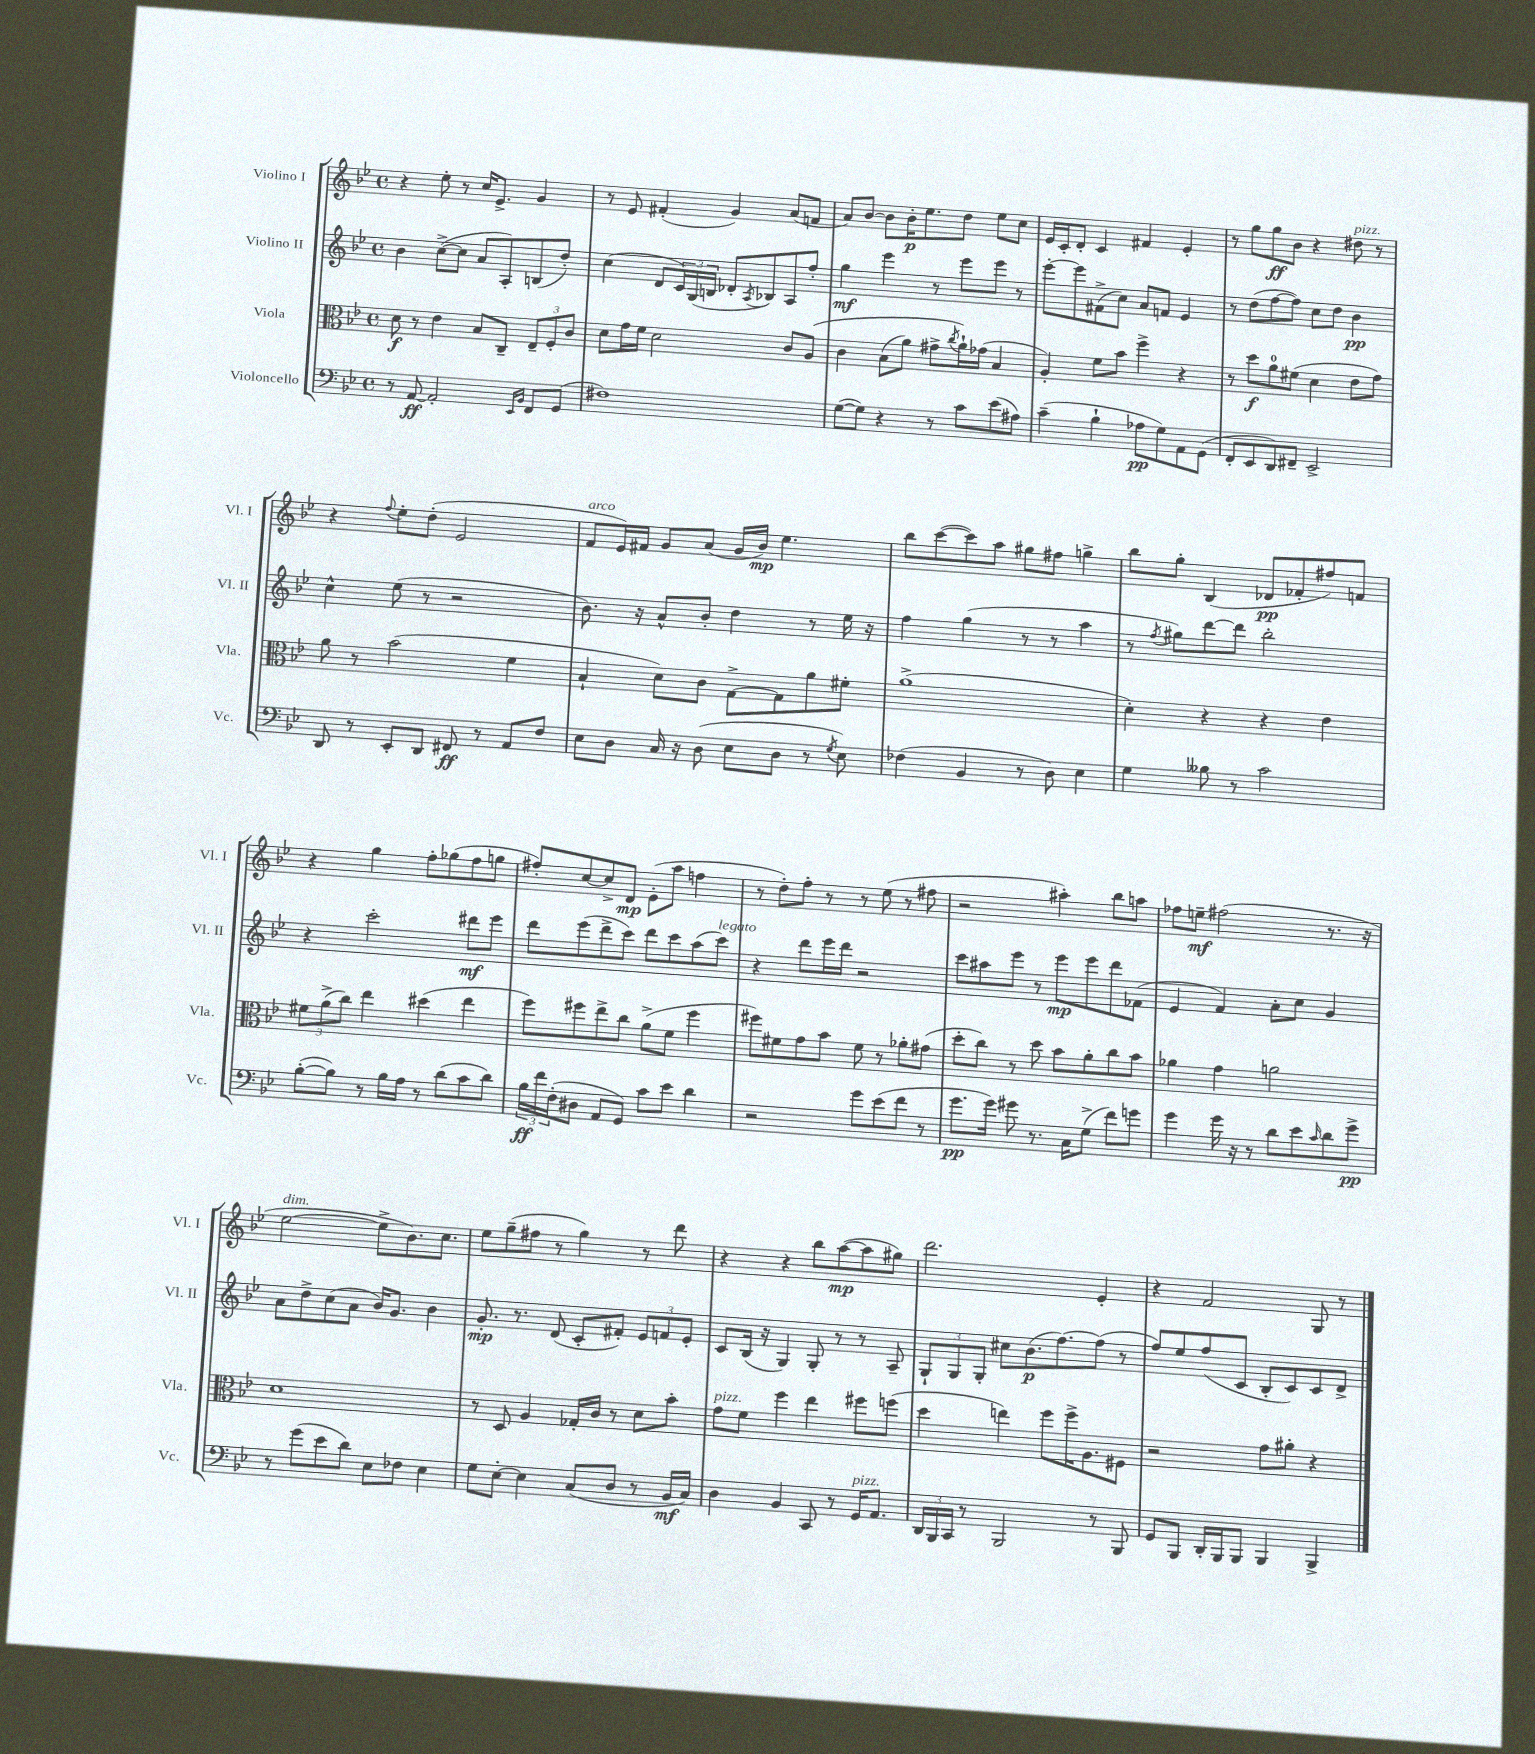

**kern	**dynam	**kern	**dynam	**kern	**dynam	**kern	**dynam
*part4	*part4	*part3	*part3	*part2	*part2	*part1	*part1
*staff4	*staff4	*staff3	*staff3	*staff2	*staff2	*staff1	*staff1
*I"Violoncello	*	*I"Viola	*	*I"Violino II	*	*I"Violino I	*
*I'Vc.	*	*I'Vla.	*	*I'Vl. II	*	*I'Vl. I	*
*clefF4	*	*clefC3	*	*clefG2	*	*clefG2	*
*k[b-e-]	*	*k[b-e-]	*	*k[b-e-]	*	*k[b-e-]	*
*M4/4	*	*M4/4	*	*M4/4	*	*M4/4	*
*met(c)	*	*met(c)	*	*met(c)	*	*met(c)	*
=1	=1	=1	=1	=1	=1	=1	=1
8r	.	8d\	f	4b-\	.	4r	.
[8AA/	ff	8r	.	.	.	.	.
2AA'/]	.	4e-\	.	([8cc^\L	.	8ee-'\	.
.	.	.	.	8cc\J]	.	8r	.
.	.	8B-/L	.	8a/L	.	16cc/KL	.
.	.	.	.	.	.	8.e-^/J	.
.	.	8C~/J	.	8A'/)	.	.	.
16qqEE-/LL	.	.	.	.	.	.	.
16qqBB-/JJ	.	.	.	.	.	.	.
8FF/L	.	12E-~/L	.	(8Bn/	.	4g/	.
.	.	12F'/	.	.	.	.	.
(8GG/J	.	.	.	8dd'/J)	.	.	.
.	.	12c/J	.	.	.	.	.
=2	=2	=2	=2	=2	=2	=2	=2
1F#X)	.	8d\L	.	(4cc\	.	8r	.
.	.	16g\L	.	.	.	8e-/	.
.	.	16f\JJ	.	.	.	.	.
.	.	2d\	.	8d/L	.	(4f#X'/	.
.	.	.	.	24c/L)	.	.	.
.	.	.	.	(24G/	.	.	.
.	.	.	.	24Bn/JJ	.	.	.
.	.	.	.	8d-X'/L	.	4g/)	.
.	.	.	.	8qA/	.	.	.
.	.	.	.	8B-X/)	.	.	.
.	.	8c/L	.	8A/	.	(8a/L	.
.	.	(8A/J	.	8ff'/J	.	8fn/J	.
=3	=3	=3	=3	=3	=3	=3	=3
([8G\L	.	4c\	.	4gg\	mf	8a/L)	.
8G\J])	.	.	.	.	.	[8b-/J	.
4r	.	(8B-\L	.	4eee-\	.	8b-\L]	.
.	.	8a\J)	.	.	.	16b-'\K	p
.	.	.	.	.	.	8.ee-\	.
8r	.	8g#X^\L	.	8r	.	.	.
.	.	8qcc/	.	.	.	.	.
8c\L	.	16a`\L)	.	8eee-\L	.	8dd\J	.
.	.	(16g-X\JJ	.	.	.	.	.
(8e-\	.	4B-/	.	8eee-\J	.	8ee-\L	.
8A#X\J)	.	.	.	8r	.	8cc\J	.
=4	=4	=4	=4	=4	=4	=4	=4
(4c~\	.	4A'/)	.	[8eee-'\L	.	16e-/LL	.
.	.	.	.	.	.	16c'/J	.
.	.	.	.	8eee-\]	.	8d'/J	.
4B-`\	.	8f\L	.	(8f#X^\	.	4c/	.
.	.	8b-\J	.	8cc\J)	.	.	.
8A-X\L	pp	4ff^\	.	8a/L	.	4f#X/	.
8G\)	.	.	.	8fn/J	.	.	.
8AA\	.	4r	.	4e-/	.	4e-'/	.
(8GG\J	.	.	.	.	.	.	.
=5	=5	=5	=5	=5	=5	=5	=5
8FF'/L	.	8r	.	8r	.	8r	.
8EE-/	.	8dd\L	f	(8dd\L	.	8gg\L	.
8DD/)	.	8a\	.	[8ff\	.	8gg\	ff
8FF#X~/J	.	(8f#X\J	.	8ff\J])	.	8b-\J	.
2EE-^/	.	4d\	.	8cc\L	.	4r	.
.	.	.	.	8dd\J	.	.	.
!	!	!	!	!	!	!LO:TX:a:i:t=pizz.	!
.	.	8e-\L	.	4b-\	pp	8dd#X\	.
.	.	8g\J)	.	.	.	8r	.
!!LO:LB:g=z
=6	=6	=6	=6	=6	=6	=6	=6
8DD/	.	8a\	.	4cc^^\	.	4r	.
8r	.	8r	.	.	.	.	.
.	.	.	.	.	.	8qqff/	.
8EE-'/L	.	(2b-\	.	(8ee-\	.	8ee-'\L	.
8DD/J	.	.	.	8r	.	(8dd'\J	.
8FF#X/	ff	.	.	2r	.	2e-/	.
8r	.	.	.	.	.	.	.
8AA/L	.	4f\	.	.	.	.	.
8F/J	.	.	.	.	.	.	.
=7	=7	=7	=7	=7	=7	=7	=7
!	!	!	!	!	!	!LO:TX:a:i:t=arco	!
8E-\L	.	4B-`/	.	8.b-\)	.	8f/L	.
8D\J	.	.	.	.	.	16e-/L)	.
.	.	.	.	16r	.	16f#X/JJ	.
16C/	.	8d\L)	.	8a^^/L	.	8g/L	.
16r	.	.	.	.	.	.	.
(8D\	.	8c\J	.	8b-'/J	.	(8a/J	.
8E-\L	.	[8G^\L	.	4dd\	.	16g/LL	.
.	.	.	.	.	.	16b-/JJ)	mp
8D\J	.	8G\]	.	.	.	4.ee-\	.
8r	.	8a\	.	8r	.	.	.
8qG/	.	.	.	.	.	.	.
8E-\)	.	8f#X'\J	.	16ee-\	.	.	.
.	.	.	.	16r	.	.	.
=8	=8	=8	=8	=8	=8	=8	=8
(4F-X\	.	(1a^	.	4ff\	.	8bb-\L	.
.	.	.	.	.	.	([8ccc\	.
4BB-/	.	.	.	(4gg\	.	8ccc\])	.
.	.	.	.	.	.	8aa\J	.
8r	.	.	.	8r	.	8gg#X\L	.
8D\)	.	.	.	8r	.	8ff#X\J	.
4E-\	.	.	.	4aa\	.	4ggn^\	.
=9	=9	=9	=9	=9	=9	=9	=9
4G\	.	4d'\)	.	8r	.	8bb-\L	.
.	.	.	.	8qff/	.	.	.
.	.	.	.	8gg#X\L)	.	8gg'\J	.
8B--X\	.	4r	.	[8ddd\	.	(4B-/	.
8r	.	.	.	8ddd\J]	.	.	.
2c\	.	4r	.	2bb-'\	.	8d-X/L	pp
.	.	.	.	.	.	8f-X'/	.
.	.	4e-\	.	.	.	8ff#X/)	.
.	.	.	.	.	.	8fn/J	.
!!LO:LB:g=z
=10	=10	=10	=10	=10	=10	=10	=10
([8B-'\L	.	12f#X\L	.	4r	.	4r	.
.	.	(12a^\	.	.	.	.	.
8B-\J])	.	.	.	.	.	.	.
.	.	12cc\J)	.	.	.	.	.
8r	.	4ee-\	.	2ccc'\	.	4gg\	.
16B-\LL	.	.	.	.	.	.	.
16A\JJ	.	.	.	.	.	.	.
8r	.	(4dd#X\	.	.	.	8ff'\L	.
(8d\L	.	.	.	.	.	(8gg-X\	.
8c\	.	4ee-\	.	8ddd#X\L	mf	8ff\	.
8d\J)	.	.	.	8eee-\J	.	8ggn\J	.
=11	=11	=11	=11	=11	=11	=11	=11
24B-\LL	ff	8ff\L)	.	8ddd\L	.	8ff#X'/L)	.
24f\	.	.	.	.	.	.	.
(24F'\J	.	.	.	.	.	.	.
8D#X\J	.	8ff#X\	.	(8eee-\	.	[8cc/	.
8AA/L	.	8ee-^\	.	8ddd^\	.	8cc^/]	.
8GG/J)	.	8cc\J	.	8ccc\J)	.	8d/J	mp
8c\L	.	(8a^\L	.	8ddd\L	.	(8e-'\L	.
8e-\J	.	8f\J	.	8ccc\	.	8aa\J	.
4d\	.	4ff#\	.	(8aa\	.	4ffn\	.
!	!	!	!	!LO:TX:a:i:t=legato	!	!	!
.	.	.	.	8ccc\J)	.	.	.
=12	=12	=12	=12	=12	=12	=12	=12
2r	.	8ff#X\L)	.	4r	.	8r	.
.	.	8f#X\	.	.	.	8dd'\L)	.
.	.	8g\	.	8ddd\L	.	8ff'\J	.
.	.	8b-\J	.	16eee-\L	.	8r	.
.	.	.	.	16ddd\JJ	.	.	.
8g\L	.	8f#\	.	2r	.	8r	.
(8e-\	.	8r	.	.	.	(8ee-\	.
8f\J	.	8a-X'\L	.	.	.	8r	.
8r	.	(8g#X\J	.	.	.	8ff#X\	.
=13	=13	=13	=13	=13	=13	=13	=13
8.g\L	pp	8dd'\L	.	8ccc\L	.	2r	.
.	.	8cc\J)	.	8aa#X\	.	.	.
16g\Jk)	.	.	.	.	.	.	.
8g#X\	.	8r	.	8eee-\J	.	.	.
8.r	.	8dd\	.	8r	.	.	.
.	.	8b-\L	.	8eee-\L	mp	4aa#X'\)	.
16C\KL	.	.	.	.	.	.	.
(8G^\J	.	8a'\	.	8eee-\	.	.	.
8f\L)	.	8cc\	.	8ddd\	.	8bb-\L	.
8gn\J	.	8b-\J	.	(8f-X\J	.	8aan\J	.
=14	=14	=14	=14	=14	=14	=14	=14
4g\	.	4a-X\	.	4e-/	.	8ff-X\L	.
.	.	.	.	.	.	8een~\J	mf
16g\	.	4g\	.	4f/)	.	(2ff#X\	.
16r	.	.	.	.	.	.	.
8r	.	.	.	.	.	.	.
8d\L	.	2an\	.	8a'\L	.	.	.
8e-\	.	.	.	8cc\J	.	.	.
16qqc/	.	.	.	.	.	.	.
8d\	.	.	.	4g/	.	8.r	.
8g^\J	pp	.	.	.	.	.	.
.	.	.	.	.	.	16r	.
!!LO:LB:g=z
=15	=15	=15	=15	=15	=15	=15	=15
!	!	!	!	!	!	!LO:TX:a:i:t=dim.	!
8r	.	1d	.	8a\L	.	[2ee-\	.
(8g\L	.	.	.	8dd^\	.	.	.
8e-\	.	.	.	(8cc\	.	.	.
8d\J)	.	.	.	8a\J	.	.	.
8E-\L	.	.	.	16b-/KL)	.	8ee-^\L]	.
.	.	.	.	8.g/J	.	.	.
8F-X\J	.	.	.	.	.	8.b-\)	.
4E-\	.	.	.	4b-\	.	.	.
.	.	.	.	.	.	8.cc\J	.
=16	=16	=16	=16	=16	=16	=16	=16
8G\L	.	8r	.	8.g'/	mp	8ee-\L	.
[8E-'\J	.	8D/	.	.	.	(8gg~\	.
.	.	.	.	8.r	.	.	.
4E-\]	.	4A/	.	.	.	8ff#X\J	.
.	.	.	.	(8d/	.	8r	.
(8C/L	.	16G-X'/LL	.	8c'/L	.	4gg\)	.
.	.	16c/JJ	.	.	.	.	.
8D/J	.	8r	.	8f#X'/J)	.	.	.
8r	.	8d\L	.	12e-/L	.	8r	.
.	.	.	.	12fn/	.	.	.
16BB-/LL	mf	8b-'\J	.	.	.	8ddd\	.
.	.	.	.	12e-'/J	.	.	.
16C/JJ)	.	.	.	.	.	.	.
=17	=17	=17	=17	=17	=17	=17	=17
!	!	!LO:TX:a:i:t=pizz.	!	!	!	!	!
4D\	.	8g\L	.	8c/L	.	4r	.
.	.	8f\J	.	(16B-/Jk	.	.	.
.	.	.	.	16r	.	.	.
4BB-/	.	4ff\	.	4G/)	.	4r	.
8CC/	.	4ee-\	.	8G'/	.	8bb-\L	.
8r	.	.	.	8r	.	([8aa\	mp
!LO:TX:a:i:t=pizz.	!	!	!	!	!	!	!
16GG/KL	.	8ff#X\L	.	8r	.	8aa\]	.
8.AA/J	.	.	.	.	.	.	.
.	.	(8ffn\J	.	8A~/	.	8gg#X\J)	.
=18	=18	=18	=18	=18	=18	=18	=18
24DD/LL	.	4dd\	.	12G`/L	.	2.ddd\	.
24BBB-/	.	.	.	.	.	.	.
24CC/JJ	.	.	.	12G/	.	.	.
8r	.	.	.	.	.	.	.
.	.	.	.	12G'/J	.	.	.
2BBB-/	.	4een\)	.	8cc#X\L	.	.	.
.	.	.	.	(8.b-\	p	.	.
.	.	8ff\L	.	.	.	.	.
.	.	.	.	[8.ff\)	.	.	.
.	.	16ff^\K	.	.	.	.	.
.	.	8.A\	.	.	.	.	.
8r	.	.	.	(8ff\J]	.	4e-'/	.
8BBB-/	.	8F#X\J	.	8r	.	.	.
=19	=19	=19	=19	=19	=19	=19	=19
8GG/L	.	2r	.	8ff/L)	.	4r	.
8BBB-/J	.	.	.	8ee-/	.	.	.
16DD'/LL	.	.	.	(8ff/	.	2f/	.
16BBB-/J	.	.	.	.	.	.	.
8BBB-/J	.	.	.	8c/J	.	.	.
4BBB-/	.	8g\L	.	8B-'/L	.	.	.
.	.	8a#X'\J	.	8c/)	.	.	.
4BBB-^/	.	4r	.	8c/	.	8G/	.
.	.	.	.	8d^/J	.	8r	.
==	==	==	==	==	==	==	==
*-	*-	*-	*-	*-	*-	*-	*-
